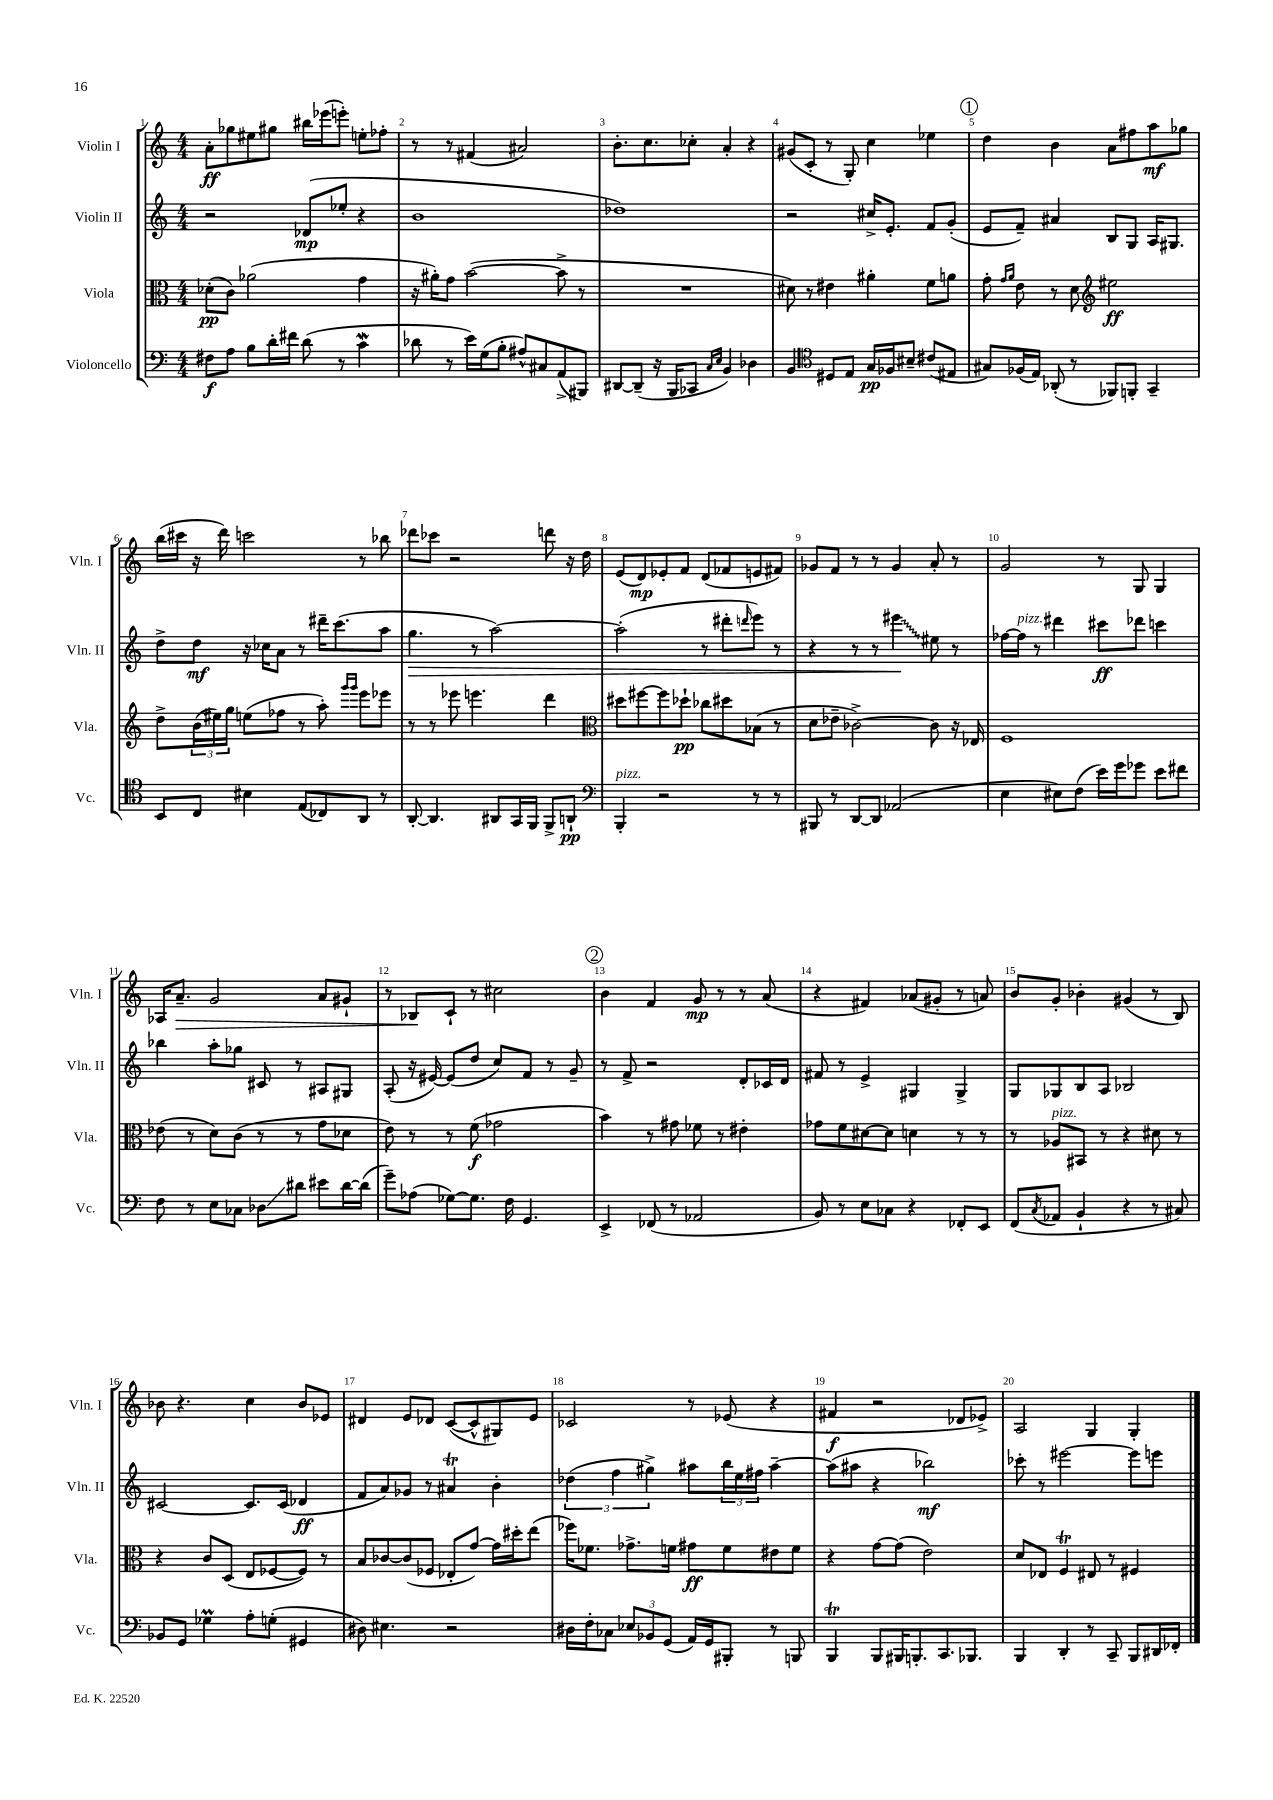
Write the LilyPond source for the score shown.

<<
\new StaffGroup <<
\new Staff = "s0" \with { instrumentName = "Violin I" shortInstrumentName = "Vln. I" } {
    \clef treble \key c \major \numericTimeSignature \time 4/4
    a'8-.\ff ges''8 eis''8 gis''8 bis''16 ees'''16( e'''8-.) e''8-. fes''8-. |
    r8 r8 fis'4( ais'2) |
    b'8.-. c''8. ces''8-. a'4-. r4 |
    gis'8( c'8-. r8 g8-.) c''4 ees''4 |
    \mark \markup { \circle "1" } d''4 b'4 a'8 fis''8 a''8\mf ges''8 |
    b''16( cis'''16 r16 d'''16) c'''2 r8 bes''8 |
    des'''8 ces'''8 r2 d'''8 r16 d''16 |
    e'8( d'8\mp) ees'8-. f'8 d'8( fes'8 e'8 fis'8) |
    ges'8 f'8 r8 r8 ges'4 a'8-. r8 |
    g'2 r8 g8 g4 |
    aes16 a'8.--\> g'2 a'8 gis'8-! |
    r8 bes8\! c'8-! r8 cis''2 |
    \mark \markup { \circle "2" } b'4 f'4 g'8\mp r8 r8 a'8( |
    r4 fis'4) aes'8( gis'8-. r8 a'8) |
    b'8 g'8-. bes'4-. gis'4( r8 b8) |
    bes'8 r4. c''4 bes'8 ees'8 |
    dis'4 e'8 des'8 c'8~( c'8-^ gis8) e'8 |
    ces'2 r8 ees'8( r4 |
    fis'4\f r2 des'8 ees'8->) |
    a2 g4 g4-. \bar "|." |
}
\new Staff = "s1" \with { instrumentName = "Violin II" shortInstrumentName = "Vln. II" } {
    \clef treble \key c \major \numericTimeSignature \time 4/4
    r2 des'8\mp( ees''8-. r4 |
    b'1 |
    des''1) |
    r2 cis''16-> e'8.-. f'8 g'8-.( |
    \mark \markup { \circle "1" } e'8 f'8--) ais'4 b8 g8 a16 gis8. |
    d''8-> d''8\mf r16 ces''16 a'8 r8 dis'''16-- c'''8.( a''8 |
    g''4.\> r8 a''2~) |
    a''2-.( r8 dis'''8-. \grace { d'''16 } e'''8) r8 |
    r4 r8 r8 \once \override Glissando.style = #'zigzag eis'''4\glissando\! eis''8 r8 |
    fes''16~ fes''16^\markup { \italic "pizz." } r8 dis'''4 cis'''8\ff des'''8 c'''4 |
    bes''4 a''8-. ges''8 cis'8 r8 ais8 gis8 |
    a8-.( r16 eis'16~) eis'8( d''8 c''8) f'8 r8 g'8-- |
    \mark \markup { \circle "2" } r8 f'8-> r2 d'8-. ces'16 d'16 |
    fis'8 r8 e'4-> gis4 gis4-> |
    g8 ges8 b8 a8 bes2 |
    cis'2~ cis'8. cis'16( des'4\ff |
    f'8 a'8) ges'8 r8 ais'4\trill b'4-. |
    \tuplet 3/2 { des''4( f''4 gis''4->) } ais''8 \tuplet 3/2 { b''16 e''16 fis''16 } ais''4~-- |
    ais''8( ais''8 r4 bes''2\mf) |
    ces'''8-. r8 eis'''2~ eis'''8 e'''8 \bar "|." |
}
\new Staff = "s2" \with { instrumentName = "Viola" shortInstrumentName = "Vla." } {
    \clef alto \key c \major \numericTimeSignature \time 4/4
    des'8-.\pp( c'8) aes'2( g'4 |
    r16 ais'16-.) g'8 b'2~( b'8-> r8 |
    R1 |
    dis'8) r8 eis'4 ais'4-. f'8 a'8 |
    \mark \markup { \circle "1" } g'8-. \grace { g'16 a'16 } e'8 r8 d'8 \clef treble eis''2\ff |
    d''8-> \tuplet 3/2 { b'16( eis''16) g''16 } e''8( fes''8 r8 a''8-.) \grace { g'''16 g'''16 } e'''8 ees'''8 |
    r8 r8 ees'''8 e'''4. d'''4 |
    \clef alto dis''8 fis''8~ fis''8 des''8-!\pp ces''8 dis''8 bes8( r8 |
    d'8 ees'8-- ces'2~->) ces'8 r16 ees16 |
    f1 |
    ees'8( r8 d'8) c'8( r8 r8 g'8 des'8 |
    e'8) r8 r8 f'8\f( ges'2 |
    \mark \markup { \circle "2" } b'4) r8 gis'8 fes'8 r8 eis'4-. |
    ges'8 f'8 dis'8~ dis'8 d'4 r8 r8 |
    r8 aes8^\markup { \italic "pizz." } bis,8 r8 r4 dis'8 r8 |
    r4 c'8 d8( e8 fes8~ fes8) r8 |
    b8 ces'8~ ces'8( fes8 ees8-. g'8~) g'16 dis''16-. e''8( |
    fes''16) fes'8. ges'8.-> f'16 gis'8\ff f'8 eis'8 f'8 |
    r4 g'8~ g'8( e'2) |
    d'8 ees8 f4\trill eis8 r8 fis4 \bar "|." |
}
\new Staff = "s3" \with { instrumentName = "Violoncello" shortInstrumentName = "Vc." } {
    \clef bass \key c \major \numericTimeSignature \time 4/4
    fis8\f a8 b8 d'16-. fis'16 d'8( r8 c'4\mordent |
    des'8 r8 e'16) g16( b8-. ais8-^) cis8 a,8->( bis,,8) |
    dis,8~ dis,8--( r16 b,,16 ces,8 \grace { c16 e16 } b,4) des4 |
    b,4 \clef tenor dis8 e8 g16\pp fes16 bis8-- cis'8( eis8 |
    \mark \markup { \circle "1" } gis8) fes16( e16) aes,8-.( r8 fes,8) f,8-. g,4-- |
    b,8 c8 bis4 e8( ces8) a,8 r8 |
    a,8~-. a,4. ais,8 g,16 f,16 f,8-> a,8-!\pp |
    \clef bass b,,4-.^\markup { \italic "pizz." } r2 r8 r8 |
    bis,,8 r8 d,8~ d,8 aes,2( |
    e4 eis8) f8( e'16) g'16 ges'8 e'8 fis'8 |
    f8 r8 e8 ces8 des8\glissando dis'8 eis'8 dis'16~ dis'16( |
    g'8--) aes8( ges8~) ges8. f16 g,4. |
    \mark \markup { \circle "2" } e,4-> fes,8( r8 aes,2 |
    b,8) r8 e8 ces8 r4 fes,8-. e,8 |
    f,8( \acciaccatura { c8 } aes,8 b,4-! r4 r8 cis8) |
    bes,8 g,8 ges4\prall a8-. g8-.( gis,4 |
    dis8) eis4. r2 |
    dis16 f16-. ces8 \tuplet 3/2 { ees8 bes,8 g,8( } a,16) g,16 bis,,8-. r8 b,,8 |
    b,,4\trill b,,8 bis,,16 b,,8.-. c,8. bes,,8. |
    b,,4 d,4-. r8 c,8-- b,,8 dis,16 fes,16-. \bar "|." |
}
>>
>>
\layout { \context { \Score \override BarNumber.break-visibility = ##(#f #t #t) barNumberVisibility = #all-bar-numbers-visible } }
